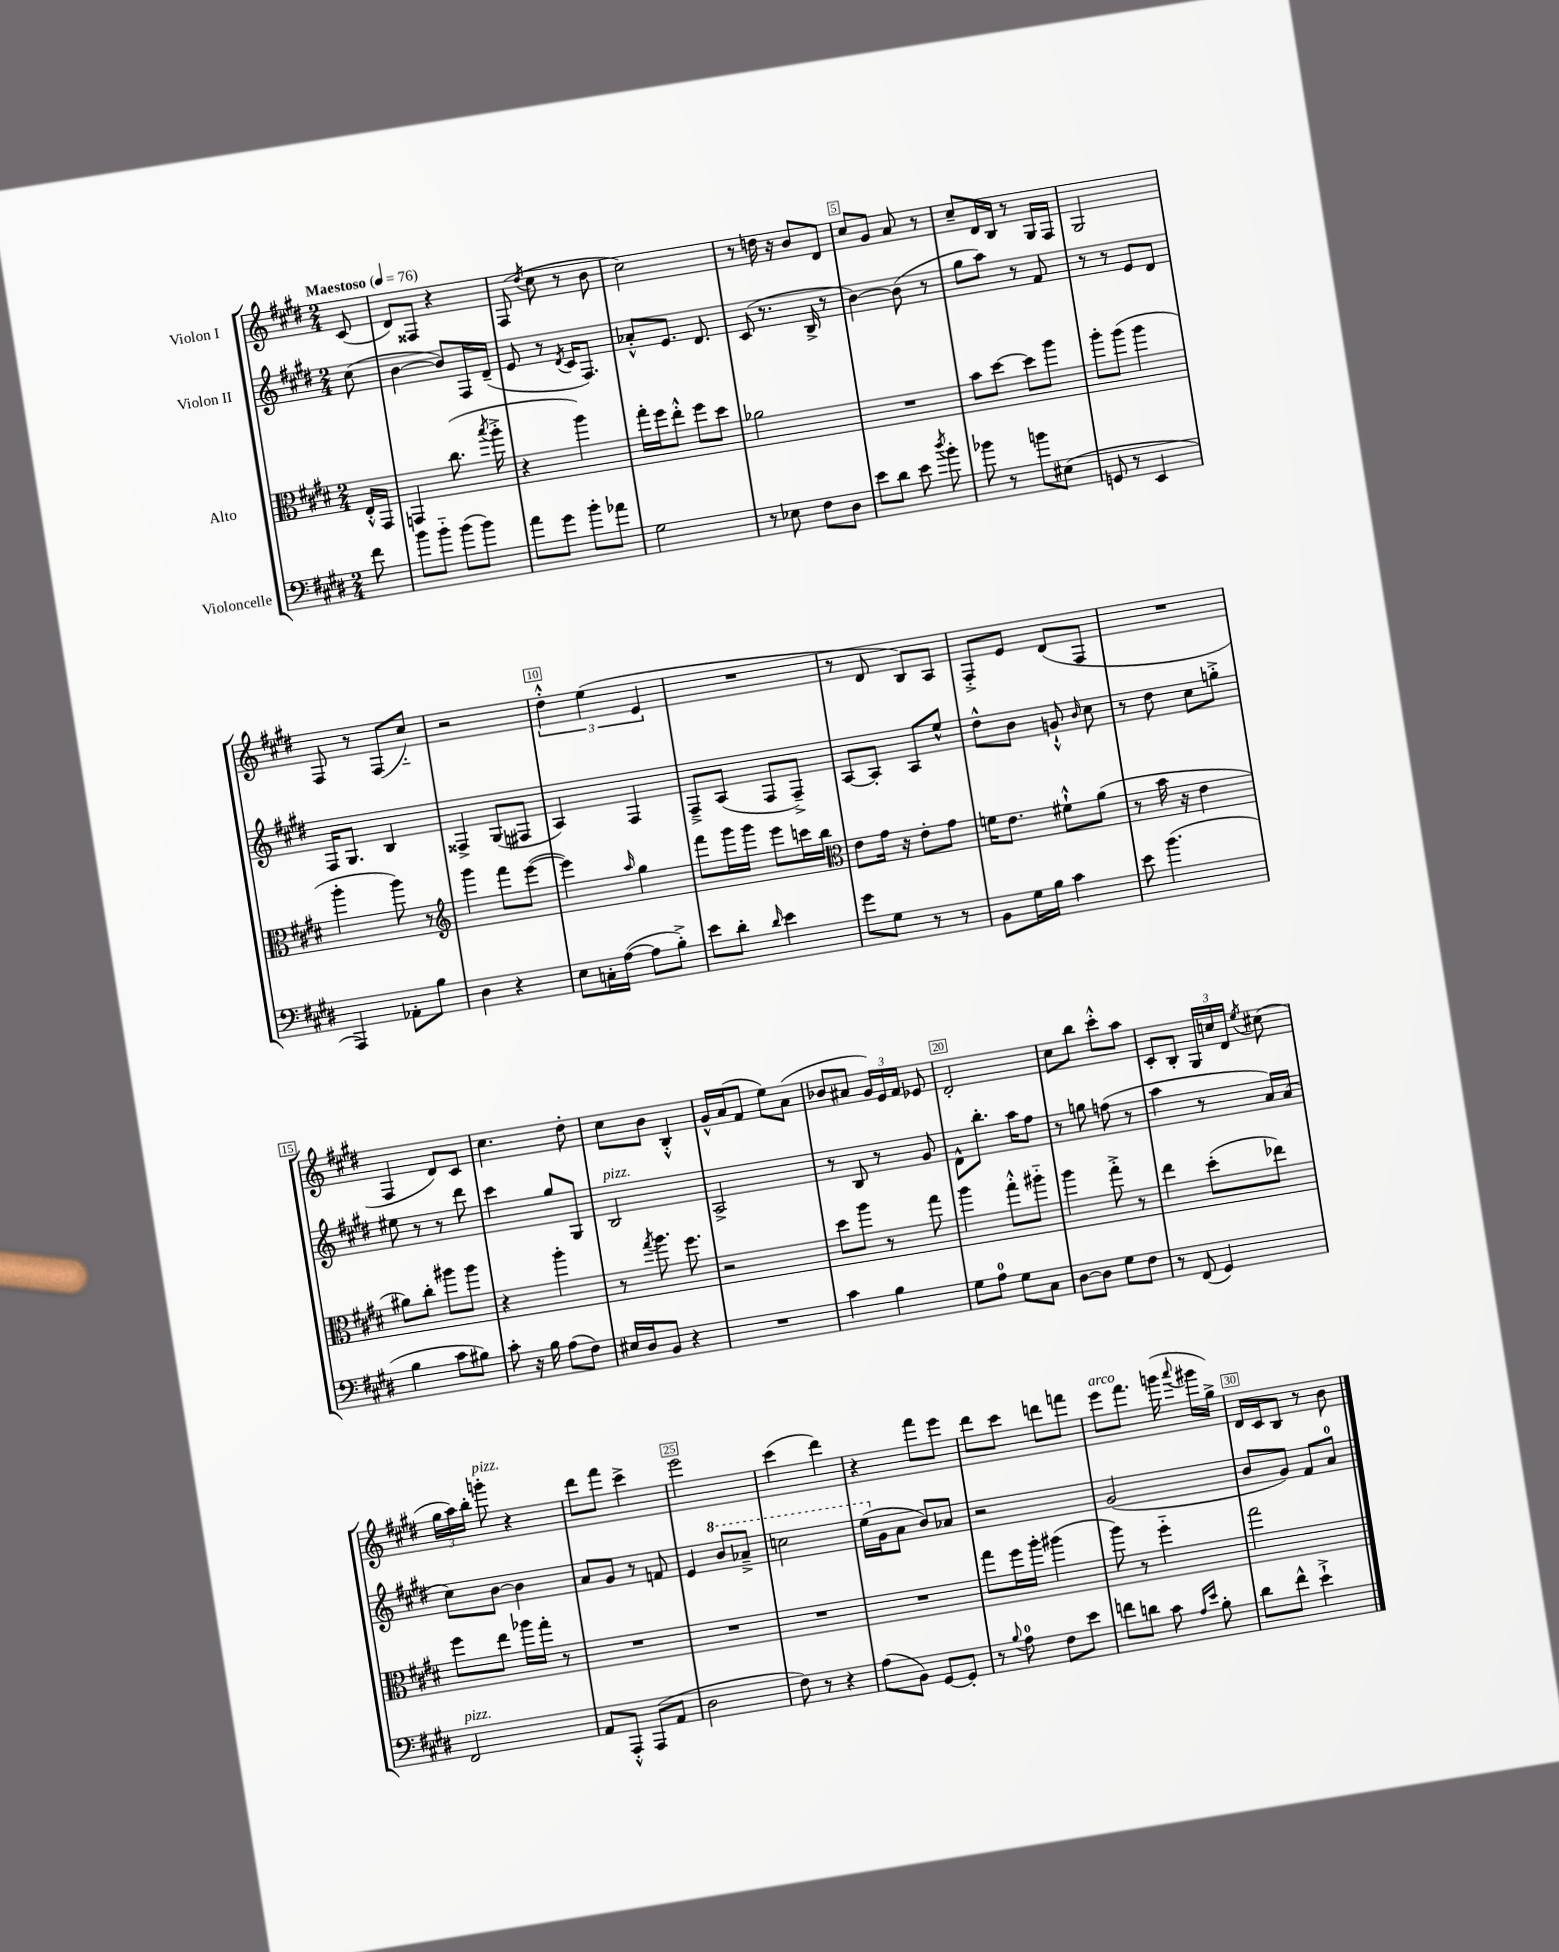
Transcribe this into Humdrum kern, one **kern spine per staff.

**kern	**kern	**kern	**kern
*part4	*part3	*part2	*part1
*staff4	*staff3	*staff2	*staff1
*I"Violoncelle	*I"Alto	*I"Violon II	*I"Violon I
*clefF4	*clefC3	*clefG2	*clefG2
*k[f#c#g#d#]	*k[f#c#g#d#]	*k[f#c#g#d#]	*k[f#c#g#d#]
*M2/4	*M2/4	*M2/4	*M2/4
*MM76	*MM76	*MM76	*MM76
=	=	=	=
!	!	!	!LO:TX:a:B:t=Maestoso
8f#\	16E'^^/LL	(8cc#\	(8c#/
.	16GG#/JJ	.	.
=1	=1	=1	=1
8b\L	4GGn/	[4b\	8d#/L)
8b\J	.	.	8F##X/J
(8b\L	(8.cc#\	8b/L])	4r
8b\J)	.	16F#/L	.
.	8qbb/	.	.
.	16aa'^\	(16d#~/JJ	.
=2	=2	=2	=2
8a\L	4r	8e/	(8F#/
.	.	.	8qdd#/
8g#\J	.	8r	8cc#\
.	.	8qd#/	.
8b'\L	4aa\)	16c#/KL	8r
.	.	8.F#/J)	.
8a-X\J	.	.	8b\
=3	=3	=3	=3
2G#\	16gg#'\LL	8a-X'^^/L	2cc#\)
.	16ff#\J	.	.
.	8ee'^^\J	8.e/J	.
.	8ff#\L	.	.
.	.	8.d#/	.
.	8dd#\J	.	.
=4	=4	=4	=4
8r	2a-X\	(8c#/	8r
8E-X\	.	8.r	16ddn\
.	.	.	16r
8F#\L	.	.	8b/L
.	.	16B^/	.
8D#\J	.	8r	8d#/J
=5	=5	=5	=5
8e\L	2r	[4b\)	8cc#/L
8d#\J	.	.	8g#/J
8e\	.	(8b\]	8a/
8qdd#/	.	.	.
8b'\	.	8r	8r
=6	=6	=6	=6
8b-X\	8b\L	8gg#\L	8cc#~/L
8r	[8dd#\J	8aa\J)	16d#/L
.	.	.	16B/JJ
8bn\L	8dd#\L]	8r	8r
(8E#X\J	8aa\J	8f#/	16G#/LL
.	.	.	16F#/JJ
=7	=7	=7	=7
8GGn/	8aa'\L	8r	2G#/
8r	(8aa\J	8r	.
4EE/	4aa\	8e/L	.
.	.	8d#/J	.
!!LO:LB:g=z
=8	=8	=8	=8
4AAA/)	4aa'\	16F#/KL	8F#/
.	.	8.G#/J	.
.	.	.	8r
8AA-X'\L	8aa\)	4B/	(8F#/L
8B\J	8r	.	8cc#/J)
=9	=9	=9	=9
*	*clefG2	*	*
4D#\	4ggg#\	4F##X^/	2r
4r	8fff#\L	(8G#/L	.
.	([8eee\J	8F#X/J	.
=10	=10	=10	=10
8E\L	4eee\])	4A/)	6dd#'^^\
16Cn'\L	.	.	.
.	.	.	(6ee\
([16A\JJ	.	.	.
.	16qqaa/	.	.
8A\L]	4gg#\	4F#/	.
.	.	.	6e/
8B'^\J)	.	.	.
=11	=11	=11	=11
8e\L	8fff#\L	8F#~^/L	2r
8d#'\J	16ggg#\L	(8A/J	.
.	16ggg#\JJ	.	.
16qqd#/	.	.	.
4e\	8eee\L	8F#/L	.
.	16cccn\L	8F#~^/J)	.
.	16bb\JJ	.	.
=12	=12	=12	=12
*	*clefC3	*	*
8g#\L	8e\L	[8A/L	8r
8G#\J	16g#\Jk	8A'/J]	8d#/
.	16r	.	.
8r	8e'\L	8A/L	8B/L)
8r	8g#\J	8ee^^/J	8A/J
=13	=13	=13	=13
8BB\L	16fn\KL	8dd#^^\L	8F#'^/L
.	8.e\J	.	.
16G#\L	.	8b\J	8e/J
16B\JJ	.	.	.
4c#\	8f#X`^^\L	8gn`^^/	(8d#/L
.	.	16qqb/	.
.	(8a\J	8cc#\	8F#/J
=14	=14	=14	=14
8e\	8r	8r	2r
(4.b\	16b\	8dd#\	.
.	16r	.	.
.	4e\	8cc#\L	.
.	.	8ggn'^\J	.
!!LO:LB:g=z
=15	=15	=15	=15
4B\	8a#X\L)	8ee#X\	4F#/
.	8cc#'\J	8r	.
8c#\L	8aa#X\L	8r	8d#/L)
8B#X\J)	8aa#\J	8ddd#\	8c#/J
=16	=16	=16	=16
8c#'\	4r	4ccc#\	4.cc#\
16r	.	.	.
16B\	.	.	.
(8A\L	4aa'\	8gg#/L	.
8F#\J)	.	8G#/J	8dd#'\
=17	=17	=17	=17
!	!	!LO:TX:a:i:t=pizz.	!
16E#X/LL	8r	2B/	8cc#\L
16D#/J	.	.	.
.	8qgg#/	.	.
8BB/J	8.aa\	.	8b\J
4r	.	.	4B'^^/
.	8.ff#\	.	.
=18	=18	=18	=18
2r	2r	2A^/	16g#^^/LL
.	.	.	(16a/J
.	.	.	8f#/J
.	.	.	8ee\L)
.	.	.	(8a\J
=19	=19	=19	=19
4c#\	8dd#\L	8r	8b-X/L
.	8aa\J	8B/	8a#X/J
4B\	8r	8r	24g#/LL)
.	.	.	24e/
.	.	.	24f#/JJ
.	8gg#\	8g#/	8e-X/
=20	=20	=20	=20
8G#\L	4aa\	8d#^^\L	2d#'/
8A\J	.	8.bb'\J	.
8G#\L	8gg#'^^\L	.	.
.	.	16aa\KL	.
8C#\J	8aa#X\J	8ff#\J	.
=21	=21	=21	=21
[8D#\L	4aa\	8r	8cc#\L
8D#\J]	.	8ggn\	8bb\J
8G#\L	8gg#'^\	(8ffn\	8ccc#'^^\L
8F#\J	8r	8r	8aa\J
=22	=22	=22	=22
8r	4ee\	4aa\	8c#'/L
(8FF#/	.	.	8B'/J
4GG#/)	(8dd#'\L	8r	24G#/LL
.	.	.	24ccn/
.	.	.	24d#/JJ
.	.	.	8qee/
.	8ee-X\J)	16a/LL)	(8cc#X\
.	.	(16a/JJ	.
!!LO:LB:g=z
=23	=23	=23	=23
!LO:TX:a:i:t=pizz.	!	!	!
2FF#/	8ff#\L	8cc#\L)	24gg#\LL
.	.	.	24aa\)
.	.	.	24bb'\JJ
!	!	!	!LO:TX:a:i:t=pizz.
.	8ee\J	[8b\J	8gggn'\
.	16aa-X\LL	4b\]	4r
.	16gg#'\JJ	.	.
.	8r	.	.
=24	=24	=24	=24
8AA/L	2r	8a/L	8ddd#\L
8AAA'^^/J	.	8g#/J	8fff#\J
(8AAA/L	.	8r	4ccc#^\
8AA/J	.	8fn/	.
=25	=25	=25	=25
2D#\	2r	4e/	2eee\
*	*	*8va	*
.	.	8bb/L	.
.	.	8aa-X~^/J	.
=26	=26	=26	=26
8F#\)	2r	2cccn\	(4ccc#\
8r	.	.	.
4r	.	.	4ddd#\)
=27	=27	=27	=27
(8A\L	2r	(16eee\LL	4r
*	*	*X8va	*
.	.	16g#\J	.
8BB\J)	.	8a\J	.
[8GG#/L	.	8b/L)	8fff#\L
8GG#'/J]	.	8a-X/J	8eee\J
=28	=28	=28	=28
8r	8gg#\L	2r	8ddd#\L
8qqB/	.	.	.
8A\	16ff#\L	.	8ccc#\J
.	16aa'\JJ	.	.
8F#\L	(4aa#X\	.	8dddn\L
8e\J	.	.	8fffn\J
=29	=29	=29	=29
!	!	!	!LO:TX:a:i:t=arco
8fn\L	8aa\)	(2g#/	8eee\L
8dn\J	8r	.	8.fff#\J
8c#\	4ff#\	.	.
.	.	.	(16gggn\
16qqA/LL	.	.	.
16qqe/JJ	.	.	8qqaaa/
8B'\	.	.	16ggg#X\LL
.	.	.	16gg#^\JJ)
=30	=30	=30	=30
8d#\L	2gg#\	8b/L	16d#/LL
.	.	.	16c#/J
8f#^^\J	.	8g#/J)	8B/J
4e`^\	.	8f#/L	8r
.	.	8a/J	8b\
==	==	==	==
*-	*-	*-	*-
